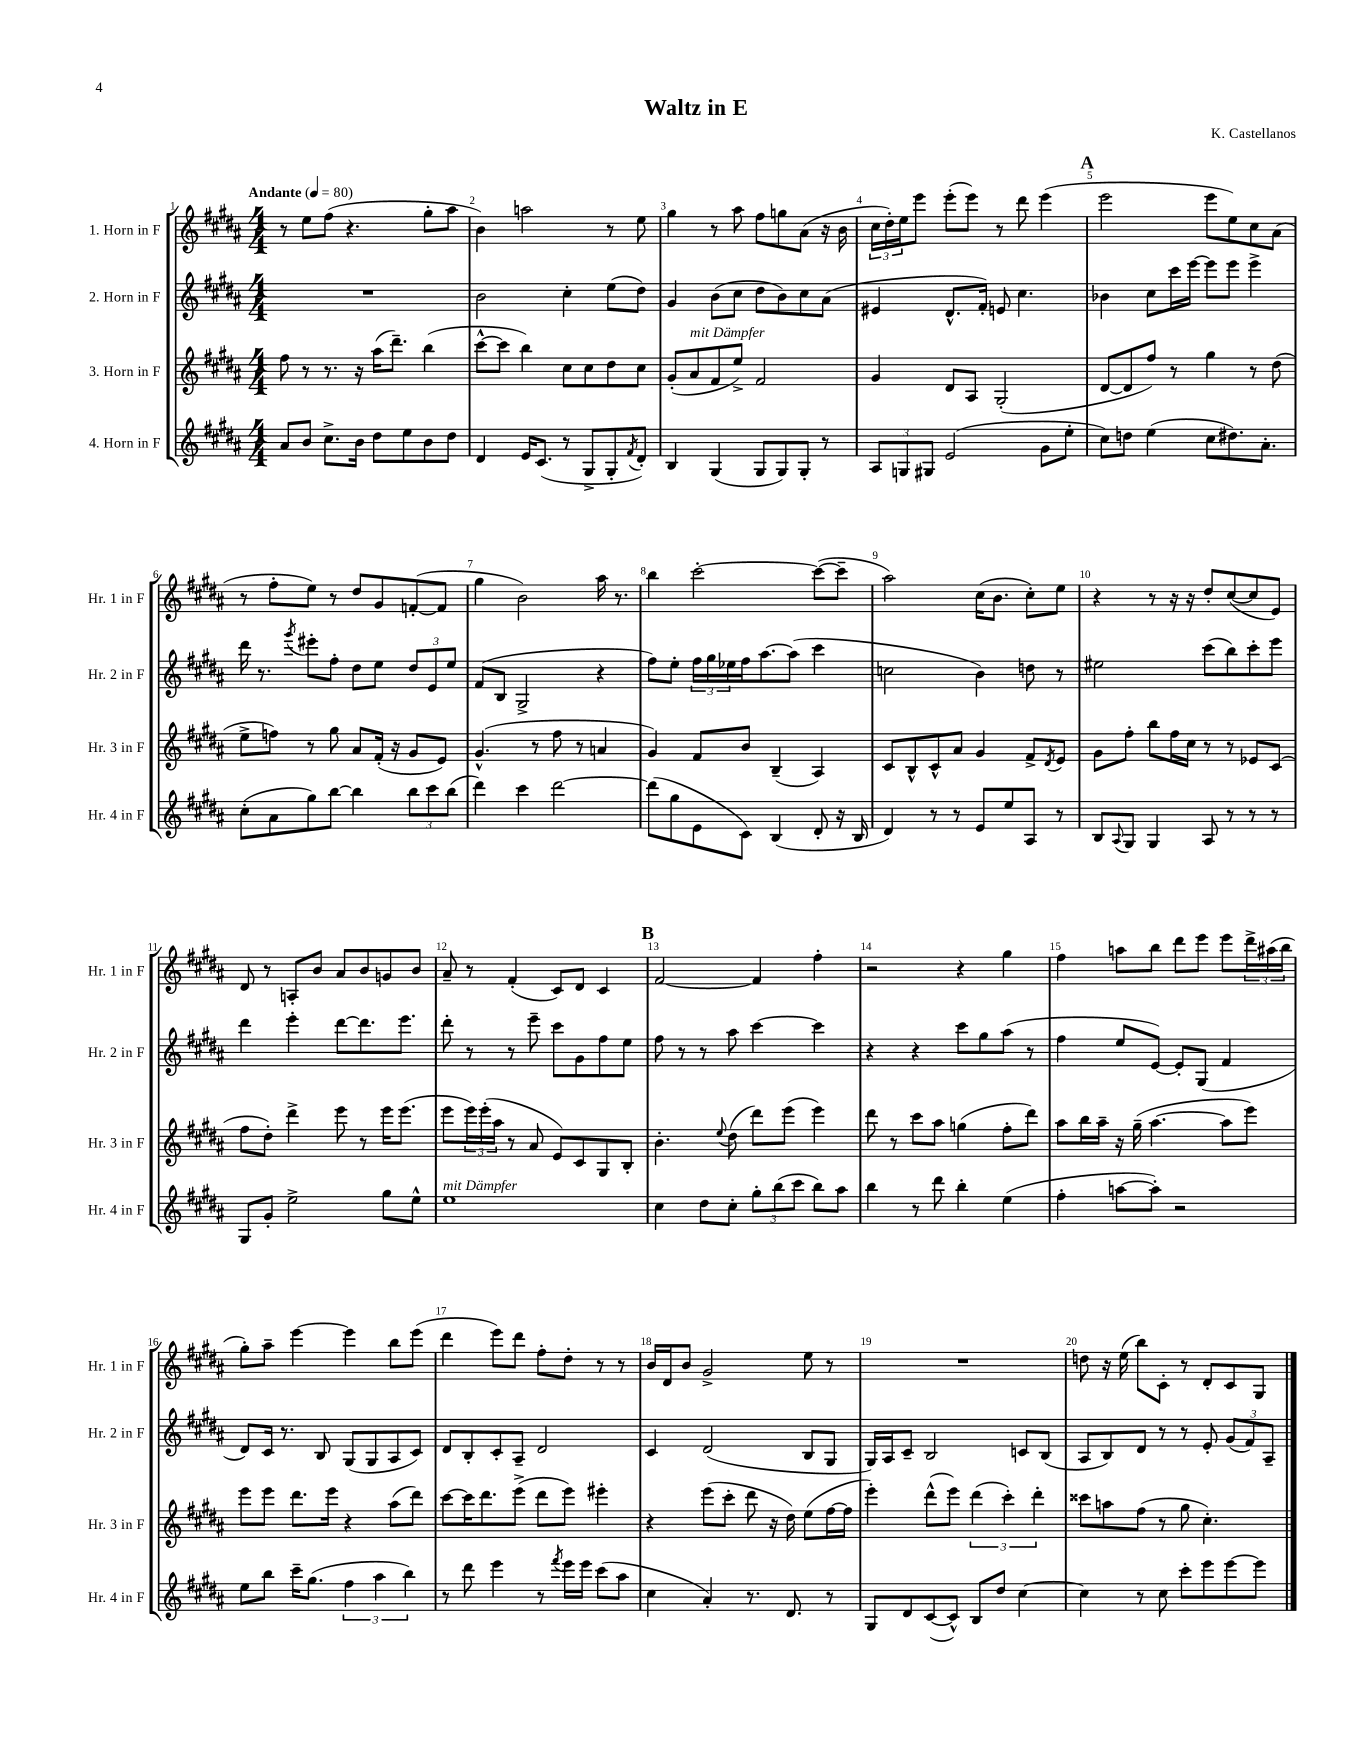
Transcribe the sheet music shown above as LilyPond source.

\header { title = "Waltz in E" composer = "K. Castellanos" }
<<
\new StaffGroup <<
\new Staff = "s0" \with { instrumentName = "1. Horn in F" shortInstrumentName = "Hr. 1 in F" } {
    \clef treble \key b \major \numericTimeSignature \time 4/4 \tempo "Andante" 4 = 80
    r8 e''8 fis''8( r4. gis''8-. ais''8 |
    b'4) a''2 r8 e''8 |
    gis''4 r8 ais''8 fis''8 g''8 ais'8( r16 b'16 |
    \tuplet 3/2 { cis''16 dis''16-.) e''16 } e'''8 e'''8-.( e'''8) r8 dis'''8 e'''4( |
    \mark \markup { \bold "A" } e'''2 e'''8 e''8) cis''8 ais'8( |
    r8 fis''8-. e''8) r8 dis''8 gis'8 f'8~-.( f'8 |
    gis''4 b'2) ais''16 r8. |
    b''4 cis'''2~-. cis'''8~( cis'''8-- |
    ais''2) cis''16( b'8. cis''8-.) e''8 |
    r4 r8 r16 r16 dis''8-. cis''8~( cis''8 e'8) |
    dis'8 r8 a8-. b'8 ais'8 b'8 g'8 b'8 |
    ais'8-- r8 fis'4-.( cis'8) dis'8 cis'4 |
    \mark \markup { \bold "B" } fis'2~ fis'4 fis''4-. |
    r2 r4 gis''4 |
    fis''4 a''8 b''8 dis'''8 e'''8 e'''8 \tuplet 3/2 { dis'''16-> ais''16( b''16 } |
    gis''8-.) ais''8-- e'''4~ e'''4 b''8 e'''8( |
    dis'''4 e'''8) dis'''8 fis''8-. dis''8-. r8 r8 |
    b'16 dis'16 b'8 gis'2-> e''8 r8 |
    R1 |
    d''8 r16 e''16( b''8) cis'8-. r8 dis'8-. cis'8 gis8 \bar "|." |
}
\new Staff = "s1" \with { instrumentName = "2. Horn in F" shortInstrumentName = "Hr. 2 in F" } {
    \clef treble \key b \major \numericTimeSignature \time 4/4
    R1 |
    b'2 cis''4-. e''8( dis''8) |
    gis'4 b'8( cis''8 dis''8 b'8) cis''8 ais'8( |
    eis'4 dis'8.-^ fis'16-.) e'8 cis''4. |
    \mark \markup { \bold "A" } bes'4 cis''8 cis'''16 e'''16~ e'''8 e'''8 e'''4-> |
    dis'''16 r8. \acciaccatura { gis'''8 } eis'''8-. fis''8-. dis''8 e''8 \tuplet 3/2 { dis''8 e'8 e''8 } |
    fis'8( b8 gis2-> r4 |
    fis''8) e''8-. \tuplet 3/2 { fis''16 gis''16 ees''16 } fis''16 ais''8.~ ais''8( cis'''4 |
    c''2 b'4) d''8 r8 |
    eis''2 cis'''8( b''8) cis'''8-. e'''8 |
    dis'''4 e'''4-. dis'''8~ dis'''8. e'''8. |
    dis'''8-. r8 r8 e'''8-- cis'''8 gis'8 fis''8 e''8 |
    \mark \markup { \bold "B" } fis''8 r8 r8 ais''8 cis'''4~ cis'''4 |
    r4 r4 cis'''8 gis''8 ais''8( r8 |
    fis''4 e''8 e'8~) e'8-. gis8( fis'4 |
    dis'8) cis'16 r8. b8 gis8( gis8 ais8 cis'8) |
    dis'8 b8-. cis'8-. ais8-- dis'2 |
    cis'4 dis'2( b8 gis8 |
    gis16) ais16 cis'8-- b2 c'8 b8( |
    ais8 b8) dis'8 r8 r8 e'8-. \tuplet 3/2 { gis'8( fis'8) ais8-- } \bar "|." |
}
\new Staff = "s2" \with { instrumentName = "3. Horn in F" shortInstrumentName = "Hr. 3 in F" } {
    \clef treble \key b \major \numericTimeSignature \time 4/4
    fis''8 r8 r8. r16 ais''16( dis'''8.--) b''4( |
    cis'''8~-^ cis'''8 b''4) cis''8 cis''8 dis''8 cis''8 |
    gis'8-.( ais'8^\markup { \italic "mit Dämpfer" } fis'8 e''8->) fis'2 |
    gis'4 dis'8 ais8 gis2-.( |
    \mark \markup { \bold "A" } dis'8~ dis'8 fis''8) r8 gis''4 r8 dis''8( |
    e''8-> f''8) r8 gis''8 ais'8 fis'16-.( r16 gis'8 e'8) |
    gis'4.-^( r8 fis''8 r8 a'4 |
    gis'4) fis'8 b'8 b4--( ais4) |
    cis'8 b8-^ cis'8-^ ais'8 gis'4 fis'8-> \acciaccatura { dis'8 } e'8 |
    gis'8 fis''8-. b''8 fis''16 cis''16 r8 r8 ees'8 cis'8( |
    fis''8 dis''8-.) dis'''4-> e'''8 r8 e'''16 e'''8.( |
    e'''8 \tuplet 3/2 { e'''16) e'''16-.( ais''16 } r8 ais'8 e'8) cis'8 gis8 b8-. |
    \mark \markup { \bold "B" } b'4.-. \appoggiatura { e''8 } dis''8( dis'''8) e'''8( e'''4) |
    dis'''8 r8 cis'''8 ais''8 g''4( fis''8-. dis'''8) |
    ais''8 b''16 ais''16-- r16 gis''16--( ais''4.~ ais''8 e'''8) |
    e'''8 e'''8 dis'''8. e'''16 r4 ais''8( dis'''8) |
    cis'''8~ cis'''16 dis'''8. e'''8->( dis'''8 e'''8) eis'''4-. |
    r4 e'''8( cis'''8-. dis'''8 r16 dis''16) e''8( fis''16~ fis''16 |
    e'''4-.) dis'''8-^( e'''8) \tuplet 3/2 { dis'''4( cis'''4-.) dis'''4-. } |
    cisis'''8 a''8 fis''8( r8 gis''8 cis''4.-.) \bar "|." |
}
\new Staff = "s3" \with { instrumentName = "4. Horn in F" shortInstrumentName = "Hr. 4 in F" } {
    \clef treble \key b \major \numericTimeSignature \time 4/4
    ais'8 b'8 cis''8.-> b'16 dis''8 e''8 b'8 dis''8 |
    dis'4 e'16 cis'8.( r8 gis8-> gis8-. \acciaccatura { fis'8 } dis'8-.) |
    b4 gis4( gis8 gis8) gis8-. r8 |
    \tuplet 3/2 { ais8 g8 gis8 } e'2( gis'8 e''8-. |
    \mark \markup { \bold "A" } cis''8) d''8 e''4( cis''8 dis''8.) ais'8.-. |
    cis''8-.( ais'8 gis''8) b''8~ b''4 \tuplet 3/2 { b''8 cis'''8 b''8( } |
    dis'''4) cis'''4 dis'''2~ |
    dis'''8( gis''8 e'8 cis'8) b4( dis'8-. r16 b16 |
    dis'4) r8 r8 e'8 e''8 ais8 r8 |
    b8 \appoggiatura { ais8 } gis8 gis4 ais8 r8 r8 r8 |
    gis8 gis'8-. e''2-> gis''8 e''8-^ |
    e''1^\markup { \italic "mit Dämpfer" } |
    \mark \markup { \bold "B" } cis''4 dis''8 cis''8-. \tuplet 3/2 { gis''8-. b''8( cis'''8 } b''8) ais''8 |
    b''4 r8 dis'''8 b''4-. e''4( |
    fis''4-. a''8~ a''8-.) r2 |
    e''8 b''8 cis'''16-- gis''8.( \tuplet 3/2 { fis''4 ais''4 b''4) } |
    r8 dis'''8 e'''4 r8 \acciaccatura { fis'''8 } e'''16 e'''16 cis'''8( ais''8 |
    cis''4 ais'4-.) r8. dis'8. r8 |
    gis8 dis'8 cis'8~( cis'8-^) b8 dis''8 cis''4~ |
    cis''4 r8 cis''8 cis'''8-. e'''8 e'''8~ e'''8 \bar "|." |
}
>>
>>
\layout { \context { \Score \override BarNumber.break-visibility = ##(#f #t #t) barNumberVisibility = #all-bar-numbers-visible } }
